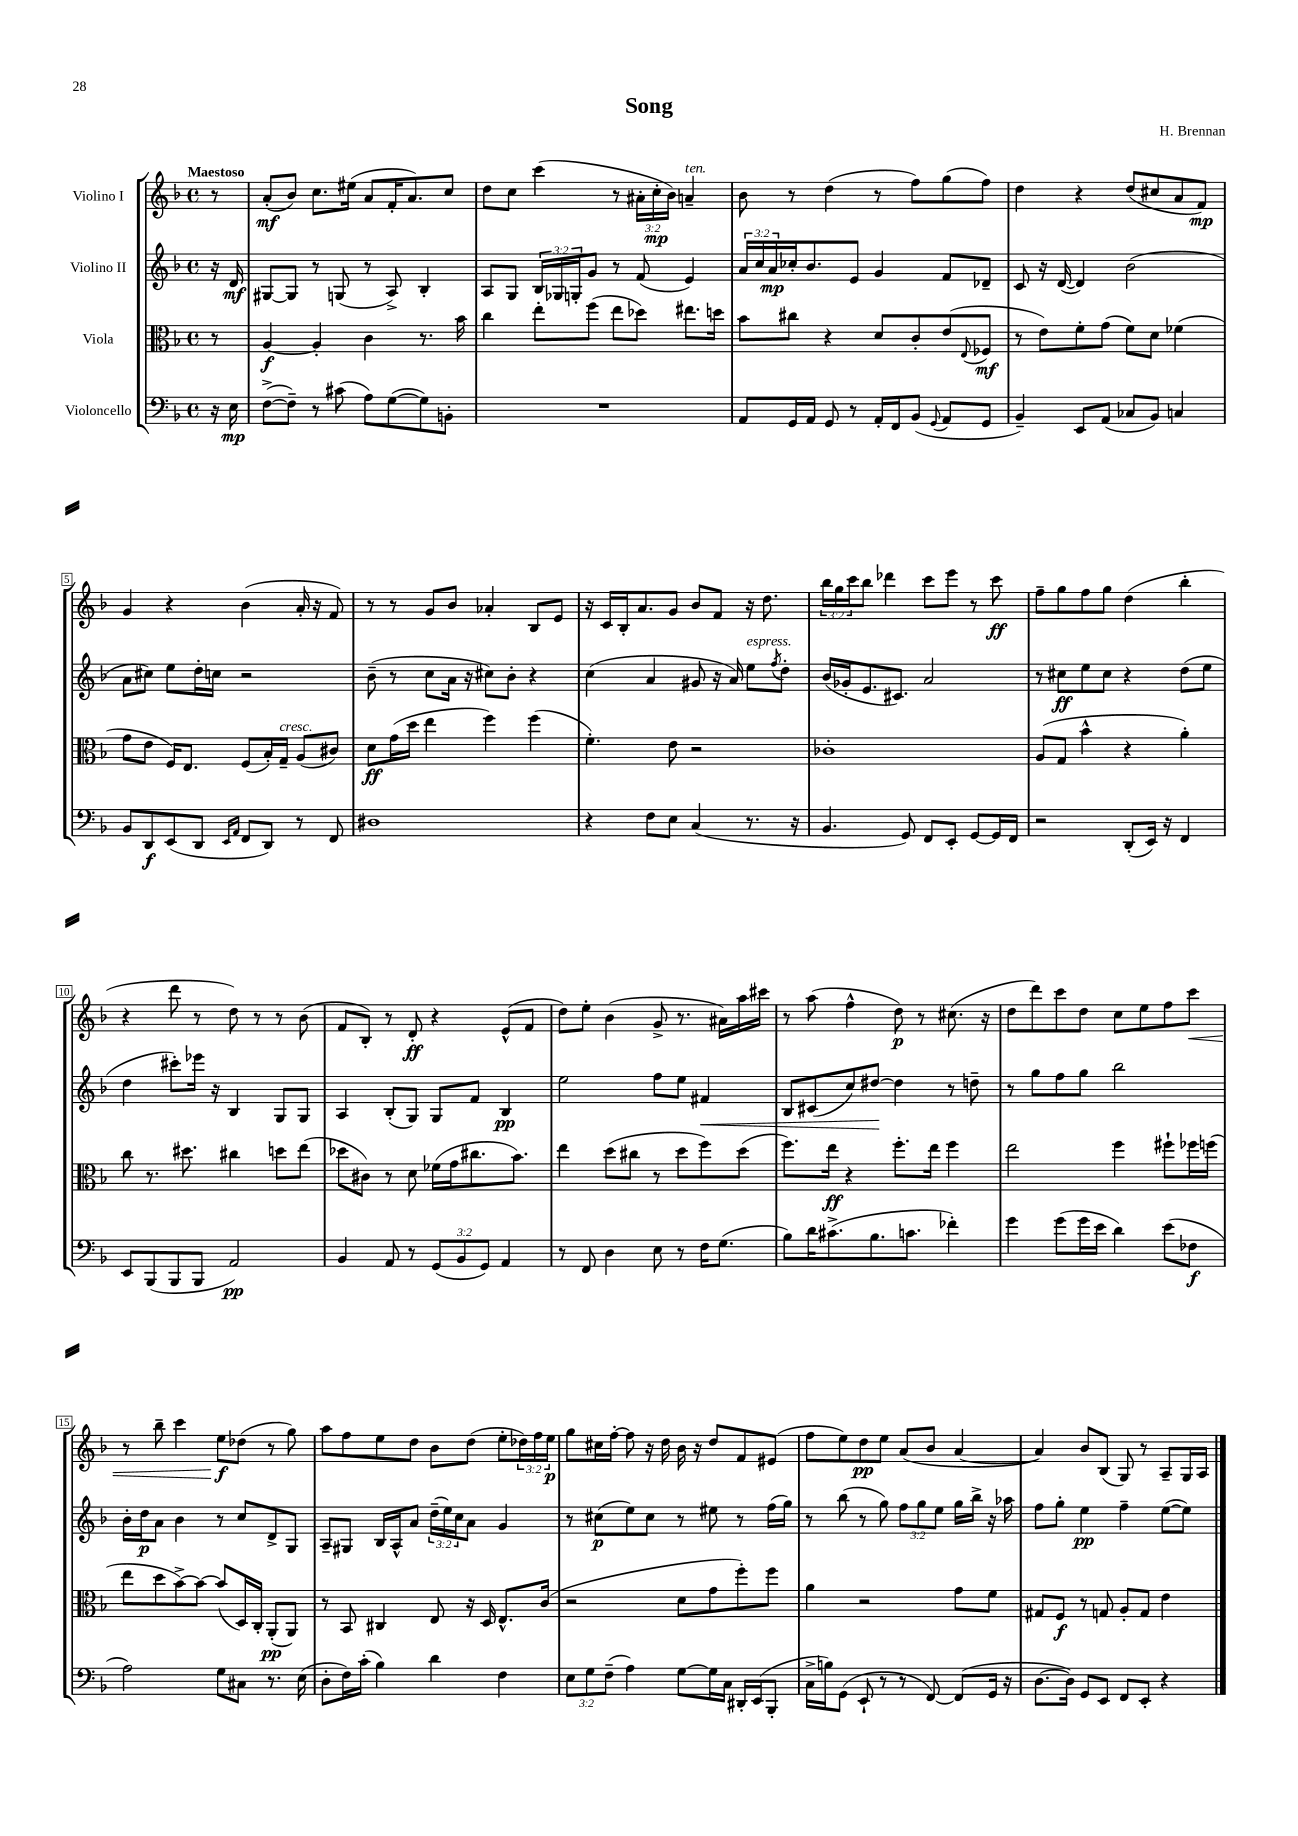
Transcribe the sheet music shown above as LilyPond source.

\header { title = "Song" composer = "H. Brennan" }
<<
\new StaffGroup <<
\new Staff = "s0" \with { instrumentName = "Violino I" } {
    \clef treble \key f \major \defaultTimeSignature \time 4/4 \override Staff.TupletNumber.text = #tuplet-number::calc-fraction-text \partial 8 \tempo "Maestoso"
    r8 |
    a'8-.\mf( bes'8) c''8. eis''16( a'8 f'16-. a'8.) c''8 |
    d''8 c''8 c'''4( r8 \tuplet 3/2 { ais'16-. c''16-.\mp bes'16) } a'4--^\markup { \italic "ten." } |
    bes'8 r8 d''4( r8 f''8) g''8( f''8) |
    d''4 r4 d''8( cis''8 a'8 f'8\mp) |
    g'4 r4 bes'4( a'16-. r16 f'8) |
    r8 r8 g'8 bes'8 aes'4-. bes8 e'8 |
    r16 c'16 bes16-. a'8. g'8 bes'8 f'8 r16 d''8. |
    \tuplet 3/2 { bes''16 g''16 c'''16 } bes''8 des'''4 c'''8 e'''8 r8 c'''8\ff |
    f''8-- g''8 f''8 g''8 d''4( bes''4-. |
    r4 d'''8 r8 d''8) r8 r8 bes'8( |
    f'8 bes8-.) r8 d'8-.\ff r4 e'8-^( f'8 |
    d''8) e''8-. bes'4( g'8-> r8. ais'16) a''16 cis'''16 |
    r8 a''8( f''4-^ d''8\p) r8 cis''8.( r16 |
    d''8 d'''8) c'''8 d''8 c''8 e''8 f''8 c'''8\< |
    r8 bes''8-- c'''4 e''8\f\! des''8( r8 g''8) |
    a''8 f''8 e''8 d''8 bes'8 d''8( e''8-. \tuplet 3/2 { des''16) f''16 e''16\p } |
    g''8 cis''16 f''16~-. f''8 r16 d''16 bes'16 r16 d''8 f'8 eis'8( |
    f''8 e''8) d''8\pp e''8 a'8( bes'8 a'4~ |
    a'4) bes'8 bes8( g8) r8 a8-- g16 a16 \bar "|." |
}
\new Staff = "s1" \with { instrumentName = "Violino II" } {
    \clef treble \key f \major \defaultTimeSignature \time 4/4 \override Staff.TupletNumber.text = #tuplet-number::calc-fraction-text \partial 8
    r16 d'16\mf |
    gis8~ gis8 r8 g8( r8 a8->) bes4-. |
    a8 g8 \tuplet 3/2 { bes16 ges16 g16-. } g'8 r8 f'8( e'4) |
    \tuplet 3/2 { a'16 c''16 a'16\mp } ces''16-. bes'8. e'8 g'4 f'8 des'8-- |
    c'8 r16 d'16~( d'4) bes'2( |
    a'8 cis''8) e''8 d''16-. c''16 r2 |
    bes'8--( r8 c''8 a'16 r16 cis''8) bes'8-. r4 |
    c''4( a'4 gis'8 r16 a'16) e''8^\markup { \italic "espress." } \acciaccatura { f''8 } d''8-. |
    bes'16( ges'16-. e'8. cis'8.) a'2 |
    r8 cis''8\ff e''8 cis''8 r4 d''8( e''8 |
    d''4 cis'''8-.) ees'''16 r16 bes4 g8 g8 |
    a4 bes8-.( g8) g8 f'8 bes4\pp |
    e''2 f''8 e''8 fis'4\< |
    bes8 cis'8( c''8) dis''8~\! dis''4 r8 d''8-- |
    r8 g''8 f''8 g''8 bes''2 |
    bes'16-. d''16\p a'8 bes'4 r8 c''8 d'8-> g8 |
    a8-- gis8 bes16 a16-^ a'8 \tuplet 3/2 { d''16--( e''16) c''16 } a'8 g'4 |
    r8 cis''8\p( e''8) cis''8 r8 eis''8 r8 f''16( g''16) |
    r8 bes''8( r8 g''8) \tuplet 3/2 { f''8 g''8 e''8 } g''16 bes''16-> r16 aes''16 |
    f''8 g''8-. e''4\pp f''4-- e''8~( e''8) \bar "|." |
}
\new Staff = "s2" \with { instrumentName = "Viola" } {
    \clef alto \key f \major \defaultTimeSignature \time 4/4 \partial 8
    r8 |
    a4~\f a4-. c'4 r8. bes'16 |
    c''4 e''8-. f''8( e''8 des''8) eis''8. d''16 |
    bes'8 cis''8 r4 d'8 c'8-. e'8( \appoggiatura { e8 } fes8\mf |
    r8 e'8) f'8-. g'8( f'8) d'8 fes'4( |
    g'8 e'8 f16) e8. f8( bes16-.) g16--^\markup { \italic "cresc." } a8( cis'8) |
    d'8\ff g'16( d''16 e''4 f''4) f''4( |
    f'4.-.) e'8 r2 |
    ces'1-. |
    a8( g8 bes'4-^ r4 a'4-.) |
    c''8 r8. dis''8. cis''4 d''8 e''8( |
    des''8 cis'8) r8 d'8 fes'16( g'16 cis''8. bes'8.) |
    e''4 d''8( cis''8 r8 d''8 f''8) d''8( |
    f''8.) e''16\ff r4 f''8.-. e''16 f''4 |
    e''2 f''4 fis''8-! fes''16 f''16( |
    e''8 d''8 bes'8~->) bes'8~ bes'8( d16) c16-. a,8-.\pp( a,8) |
    r8 bes,8 cis4 e8 r16 d16 e8.-^ c'16( |
    r2 d'8 g'8 f''8-.) f''8 |
    a'4 r2 g'8 f'8 |
    gis8 f8\f r8 g8 a8-. g8 e'4 \bar "|." |
}
\new Staff = "s3" \with { instrumentName = "Violoncello" } {
    \clef bass \key f \major \defaultTimeSignature \time 4/4 \override Staff.TupletNumber.text = #tuplet-number::calc-fraction-text \partial 8
    r16 e16\mp |
    f8~->( f8--) r8 cis'8( a8) g8~( g8) b,8-. |
    R1 |
    a,8 g,16 a,16 g,8 r8 a,16-. f,16 bes,8( \appoggiatura { g,8 } a,8 g,8 |
    bes,4--) e,8 a,8( ces8 bes,8) c4 |
    bes,8 d,8\f e,8( d,8 \grace { e,16 a,16 } f,8 d,8) r8 f,8 |
    dis1 |
    r4 f8 e8 c4( r8. r16 |
    bes,4. g,8) f,8 e,8-. g,8~ g,16 f,16 |
    r2 d,8-.( e,16) r16 f,4 |
    e,8 bes,,8( bes,,8 bes,,8 a,2\pp) |
    bes,4 a,8 r8 \tuplet 3/2 { g,8( bes,8 g,8) } a,4 |
    r8 f,8 d4 e8 r8 f16 g8.( |
    bes8) d'16 cis'8.->( bes8. c'8. fes'4-.) |
    g'4 g'8( g'16 e'16 d'4) e'8( fes8\f |
    a2) g8 cis8 r8. e16( |
    d8-. f16) c'16-.( bes4) d'4 f4 |
    \tuplet 3/2 { e8 g8 f8--( } a4) g8~ g16 c16 dis,16-. e,16( bes,,8-. |
    c16-> b16) g,8( e,8-! r8 r8 f,8~) f,8( g,16 r16 |
    d8.~ d16) g,8 e,8 f,8 e,8-. r4 \bar "|." |
}
>>
>>
\layout { \context { \Score \override BarNumber.stencil = #(make-stencil-boxer 0.1 0.3 ly:text-interface::print) } }
